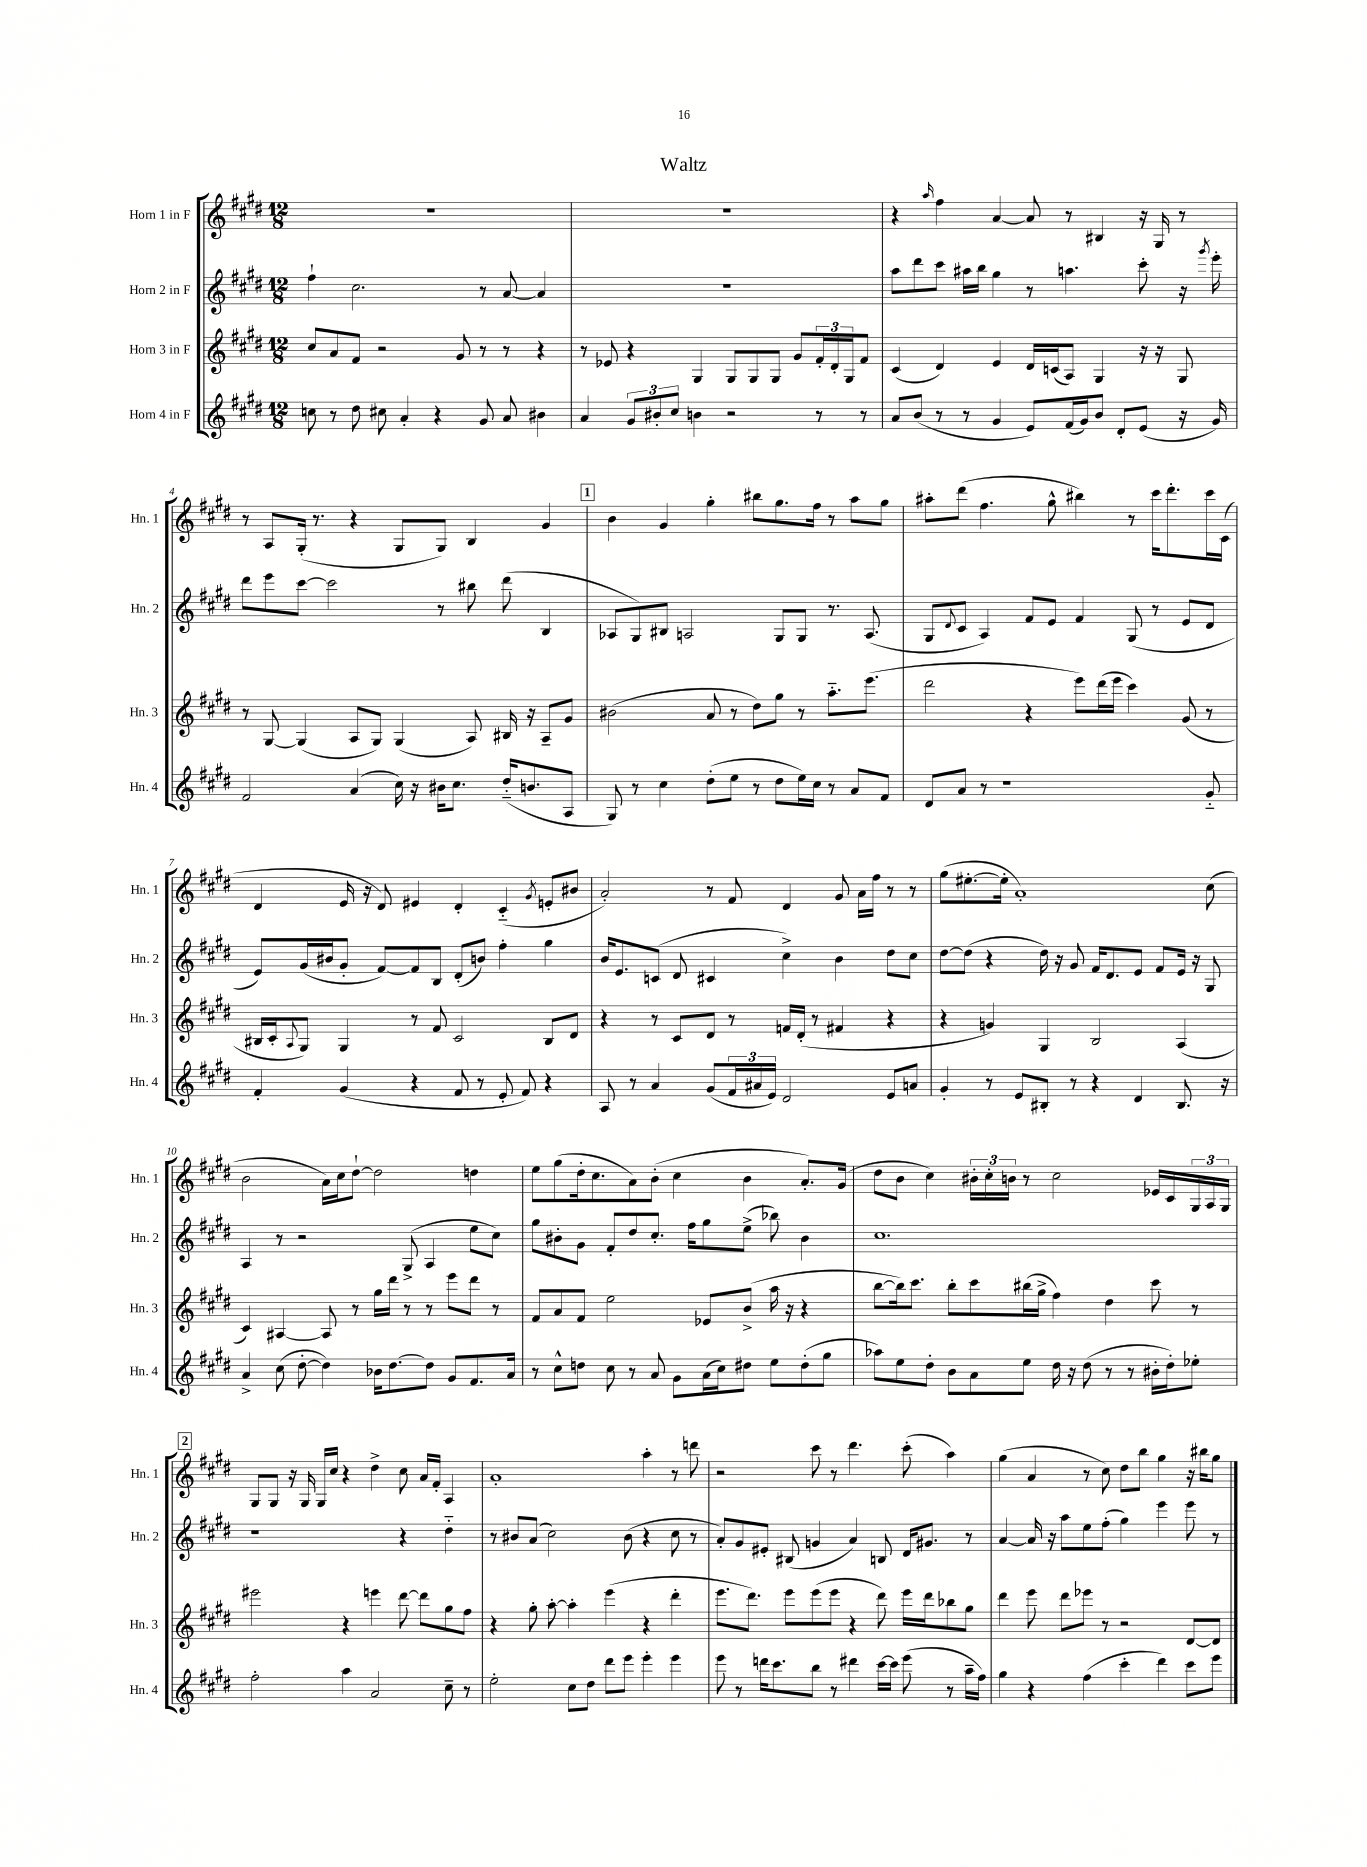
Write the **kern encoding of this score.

**kern	**kern	**kern	**kern
*staff4	*staff3	*staff2	*staff1
*clefG2	*clefG2	*clefG2	*clefG2
*k[f#c#g#d#]	*k[f#c#g#d#]	*k[f#c#g#d#]	*k[f#c#g#d#]
*M12/8	*M12/8	*M12/8	*M12/8
8cc	8cc#	4ff#`	1.r
8r	8a	.	.
8dd#	8f#	2.cc#	.
8cc#	2r	.	.
4a'	.	.	.
4r	.	.	.
.	8g#	.	.
8g#	8r	8r	.
8a	8r	[8a	.
4b#	4r	4a]	.
=	=	=	=
4a	8r	1.r	1.r
.	8e-	.	.
12g#	4r	.	.
12b#'	.	.	.
12cc#	.	.	.
4b	4G#	.	.
2r	8G#	.	.
.	8G#	.	.
.	8G#	.	.
.	8g#	.	.
8r	24f#'	.	.
.	24d#'	.	.
.	24G#	.	.
8r	8f#	.	.
=	=	=	=
8a	(4c#	8aa	4r
(8b	.	8ddd#	.
.	.	.	16qqaa
8r	4d#)	8ccc#	4ff#
8r	.	16aa#	.
.	.	16bb	.
4g#	4e	4gg#	[4a
8e)	16d#	8r	8a]
.	(16c	.	.
(16f#	8A)	4.aa	8r
16g#)	.	.	.
8b	4G#	.	4B#
8d#'	.	.	.
(8e	16r	8ccc#'	16r
.	16r	.	16G#
16r	8G#	16r	8r
.	.	8qggg#	.
16g#)	.	16eee'	.
=	=	=	=
2f#	8r	8ddd#	8r
.	[8G#	8eee	8A
.	(4G#]	[8ccc#	(16G#'
.	.	.	8.r
.	.	2ccc#]	.
(4a	8A	.	4r
.	8G#)	.	.
16cc#)	(4G#	.	8G#
16r	.	.	.
16b#	.	8r	8G#)
8.cc#	.	.	.
.	8A)	8bb#	4B
(16dd#'~	16B#	(8ddd#	.
8.b	16r	.	.
.	8A~	4B	4g#
8A	8g#	.	.
=	=	=	=
8G#)	(2b#	8A-	4b
8r	.	8G#)	.
4cc#	.	8B#	4g#
.	.	2A	.
(8dd#'	8a	.	4gg#'
8ee	8r	.	.
8r	8dd#)	.	8bb#
8dd#	8gg#	8G#	8.gg#
16ee)	8r	8G#	.
16cc#	.	.	16ff#
8r	8.aa'~	8.r	8r
8a	.	.	8aa
.	(8.eee	(8.A	.
8f#	.	.	8gg#
=	=	=	=
8d#	2ddd#	8G#	8aa#'
.	.	8qqd#	.
8a	.	8c#	(8ddd#
8r	.	4A)	4.ff#
1r	.	.	.
.	4r	8f#	.
.	.	8e	8gg#^^
.	8eee)	4f#	4bb#)
.	(16ddd#	.	.
.	16eee	.	.
.	4ccc#)	(8G#	8r
.	.	8r	16ccc#
.	.	.	8.ddd#'
.	(8g#	8e	.
8g#'~	8r	8d#	16ccc#
.	.	.	(16c#
=	=	=	=
4f#'	16B#	8e)	4d#
.	16c#'	.	.
.	8qqA	.	.
.	8G#)	(16g#	.
.	.	16b#	.
(4g#	4G#	8g#'	16e
.	.	.	16r
.	.	[8f#)	8d#)
4r	8r	8f#]	4e#
.	8f#	8B	.
8f#	2c#	(8d#'	4d#'
8r	.	8b)	.
8e'	.	4ff#'	(4c#'~
8f#)	.	.	.
.	.	.	8qg#
4r	8B#	4gg#	8e'
.	8d#	.	8b#
=	=	=	=
8A	4r	16b	2a')
.	.	8.e	.
8r	.	.	.
4a	8r	(8c	.
.	8c#	8d#	.
(8g#	8d#	4c#	8r
24f#	8r	.	8f#
24a#	.	.	.
24e)	.	.	.
2d#	16f	4cc#^)	4d#
.	(16d#'	.	.
.	8r	.	.
.	4f#	4b	8g#
.	.	.	16a
.	.	.	16ff#
8e	4r	8dd#	8r
8a	.	8cc#	8r
=	=	=	=
4g#'	4r	[8dd#	(8gg#
.	.	(8dd#]	[8.ee#'
8r	4g)	4r	.
.	.	.	16ee#']
8e	.	.	1a')
8B#'	4G#	16dd#)	.
.	.	16r	.
8r	.	8g#	.
4r	2B	16f#	.
.	.	8.d#	.
4d#	.	8e	.
.	.	8f#	.
8.B#	(4A	16e	.
.	.	16r	.
.	.	8G#	(8cc#
16r	.	.	.
=	=	=	=
4a^	4c#)	4A	2b
(8cc#	[4A#	8r	.
[8dd#'	.	2r	.
4dd#])	8A#]	.	16a)
.	.	.	16cc#
.	8r	.	[8dd#`
16b-	16gg#	.	2dd#]
[8.dd#	16ddd#	.	.
.	8r	(8G#^	.
8dd#]	8r	4A	.
8g#	8eee	.	.
8.f#	8ddd#	8ee	4dd
.	8r	8cc#)	.
16a	.	.	.
=	=	=	=
8r	8f#	8gg#	8ee
8cc#^^	8a	8b#'	(8gg#
8dd	8f#	8g#	16dd#'
.	.	.	8.cc#
8cc#	2ee	8f#'	.
8r	.	8dd#	8a)
8a	.	8.cc#'	(8b'
8g#	.	.	4cc#
.	.	16ff#	.
(16a	8e-	8gg#	.
16cc#)	.	.	.
8dd#	(8b^	(8ee^	4b
8ee	16aa	8bb-)	.
.	16r	.	.
(8dd#'	4r	4b#	8.a')
8gg#	.	.	.
.	.	.	(16g#
=	=	=	=
8aa-)	[8bb	1.cc#	8dd#
8ee	16bb])	.	8b
.	8.ccc#	.	.
8dd#'	.	.	4cc#)
8b	8bb'	.	.
8a	8ccc#	.	24b#'
.	.	.	24cc#'
.	.	.	24b
8ee	(16bb#	.	8r
.	16gg#^	.	.
16dd#	4ff#)	.	2cc#
16r	.	.	.
(8dd#	.	.	.
8r	4dd#	.	.
8r	.	.	.
16b#'	8ccc#	.	16e-
16dd#')	.	.	16c#
8ee-'	8r	.	24G#
.	.	.	24A
.	.	.	24G#
=	=	=	=
2ff#'	2eee#	1r	8G#
.	.	.	8G#
.	.	.	16r
.	.	.	16G#
.	.	.	16G#
.	.	.	16cc#
4aa	4r	.	4r
2a	4eee	.	4dd#^
.	[8ddd#	4r	8cc#
.	8ddd#]	.	16a
.	.	.	16f#'
8cc#~	8gg#	4dd#'~	4A
8r	8ff#	.	.
=	=	=	=
2ee'	4r	8r	1a'
.	.	8b#	.
.	8gg#'	(8a	.
.	[8aa'	2cc#)	.
8cc#	4aa']	.	.
8dd#	.	.	.
8ddd#	(4eee	.	.
8eee	.	(8b#	.
4eee'	4r	4r	4aa'
4eee	4ddd#'	8cc#	8r
.	.	8r	8ddd
=	=	=	=
8eee	8.eee	8a')	2r
8r	.	8g#	.
.	8.ddd#)	.	.
16ddd	.	8e#'	.
8.ccc#	.	.	.
.	8eee	(8B#	.
8bb	(8eee	4g	8ccc#
8r	8eee	.	8r
4ddd#	4r	4a)	4.ddd#
[16ccc#	8ddd#)	8B	.
16ccc#]	.	.	.
(8eee	16eee	16d#	(8ccc#'
.	16ddd#	8.g#	.
8r	8bb-	.	4aa)
16aa~	8gg#	8r	.
16ff#)	.	.	.
=	=	=	=
4gg#	4ddd#	[4a	(4gg#
4r	8eee	16a]	4a
.	.	16r	.
.	8ddd#	8aa	.
(4ff#	8eee-	8ee	8r
.	8r	(8ff#'	8cc#)
4ccc#'	2r	4gg#)	8dd#
.	.	.	8bb
4ddd#)	.	4eee	4gg#
8ccc#	[8d#	8eee	16r
.	.	.	16bb#
8eee	8d#]	8r	8gg#
==	==	==	==
*-	*-	*-	*-
